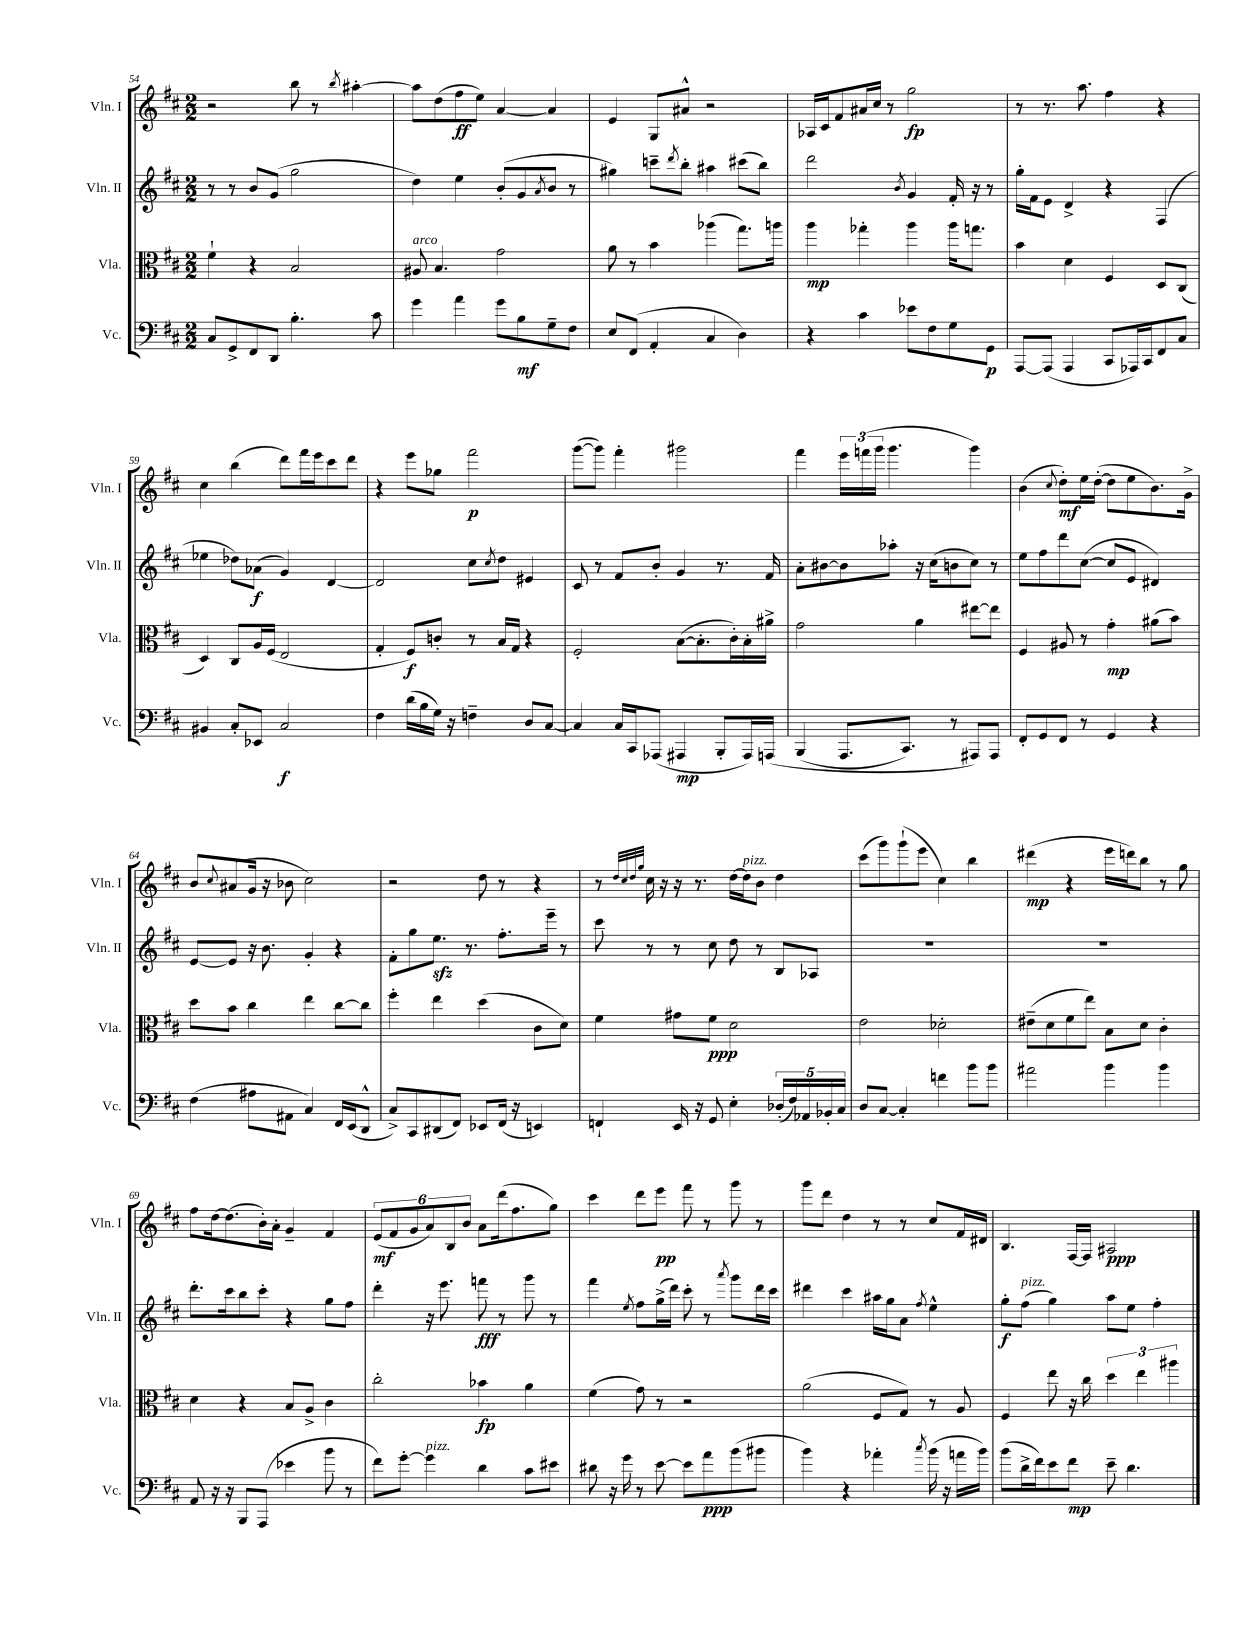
<<
\new StaffGroup <<
\new Staff = "s0" \with { instrumentName = "Vln. I" shortInstrumentName = "Vln. I" } {
    \clef treble \key d \major \numericTimeSignature \time 2/2
    r2 b''8 r8 \acciaccatura { b''8 } ais''4~-. |
    ais''8 d''8( fis''8\ff e''8) a'4~ a'4 |
    e'4 g8 ais'8-^ r2 |
    aes16 cis'16 fis'8 ais'16 cis''16 r8 g''2\fp |
    r8 r8. a''8. fis''4 r4 |
    cis''4 b''4( d'''8) fis'''16 e'''16 cis'''8 d'''8 |
    r4 e'''8 ges''8 fis'''2\p |
    g'''8~( g'''8) fis'''4-. gis'''2 |
    fis'''4 \tuplet 3/2 { e'''16 f'''16( g'''16 } g'''4. g'''4) |
    b'4( \appoggiatura { cis''8 } d''8-.\mf) e''16 d''16~-.( d''8 e''8 b'8.) g'16-> |
    b'8 \appoggiatura { cis''8 } ais'8( g'16 r16 bes'8 cis''2) |
    r2 d''8 r8 r4 |
    r8 \grace { d''32 cis''32 d''32 g''32 } cis''16 r16 r16 r8. d''16~ d''16^\markup { \italic "pizz." } b'8 d''4 |
    cis'''8( g'''8) g'''8-!( e'''8 cis''4) b''4 |
    dis'''4\mp( r4 e'''16 d'''16) b''8 r8 g''8 |
    fis''8 d''16~ d''8.( b'16-.) a'16-. g'4-- fis'4 |
    \tuplet 6/4 { e'8\mf( fis'8 g'8 a'8) b8 b'8 } a'8 d'''16( fis''8. g''8) |
    cis'''4 d'''8 e'''8\pp fis'''8 r8 g'''8 r8 |
    g'''8 d'''8 d''4 r8 r8 cis''8 fis'16 dis'16 |
    b4. fis16~ fis16 ais2\ppp \bar "|." |
}
\new Staff = "s1" \with { instrumentName = "Vln. II" shortInstrumentName = "Vln. II" } {
    \clef treble \key d \major \numericTimeSignature \time 2/2
    r8 r8 b'8 g'8( g''2 |
    d''4) e''4 b'8-.( g'8 \acciaccatura { a'8 } b'8 r8 |
    gis''4) c'''8-- \acciaccatura { d'''8 } b''8-. ais''4 cis'''8( b''8) |
    d'''2 \acciaccatura { b'8 } g'4 fis'16-. r16 r8 |
    g''16-. fis'16 e'8 d'4-> r4 fis4( |
    ees''4 des''8) aes'8\f( g'4) d'4~ |
    d'2 cis''8 \acciaccatura { cis''8 } d''8 eis'4 |
    cis'8 r8 fis'8 b'8-. g'4 r8. fis'16 |
    a'8-. bis'8~ bis'8 aes''8-. r16 cis''16( b'8 cis''8) r8 |
    e''8 fis''8 d'''8 cis''8~( cis''8 e'8 dis'4) |
    e'8~ e'8 r16 b'8. g'4-. r4 |
    fis'8-. g''8 e''8.\sfz r8. fis''8.-. e'''16-- r8 |
    cis'''8 r8 r8 cis''8 d''8 r8 b8 aes8 |
    R1 |
    R1 |
    d'''8.-. cis'''16 b''8 cis'''8-. r4 g''8 fis''8 |
    d'''4-. r16 e'''8. f'''8\fff r8 g'''8 r8 |
    fis'''4 \acciaccatura { e''8 } fis''8 g''16->( d'''16) cis'''8-. r8 \acciaccatura { a'''8 } g'''8 d'''16 cis'''16 |
    dis'''4 cis'''4 ais''16 g''16 a'8 \acciaccatura { fis''8 } e''4-^ |
    g''8-.\f fis''8^\markup { \italic "pizz." }( g''4) a''8 e''8 fis''4-. \bar "|." |
}
\new Staff = "s2" \with { instrumentName = "Vla." shortInstrumentName = "Vla." } {
    \clef alto \key d \major \numericTimeSignature \time 2/2
    fis'4-! r4 b2 |
    ais8^\markup { \italic "arco" } b4. g'2 |
    a'8 r8 b'4 aes''4( g''8.) a''16 |
    a''4\mp ges''4-. a''4 a''16 g''8. |
    b'4 d'4 fis4 d8 cis8( |
    d4) cis8 a16 fis16( e2 |
    g4-. fis8\f) c'8-. r8 b16 g16 r4 |
    fis2-. b8~( b8.-. cis'16-.) b16-. ais'16-> |
    g'2 a'4 eis''8~ eis''8 |
    fis4 ais8 r8 g'4-.\mp ais'8( b'8) |
    d''8 b'8 cis''4 e''4 cis''8~ cis''8 |
    fis''4-. e''4 d''4( cis'8 d'8) |
    fis'4 gis'8 fis'8\ppp d'2 |
    e'2 des'2-. |
    eis'8--( d'8 fis'8 e''8) b8 d'8 cis'4-. |
    d'4 r4 b8 a8-> cis'4 |
    cis''2-. bes'4\fp a'4 |
    fis'4( g'8) r8 r2 |
    a'2( fis8 g8) r8 a8 |
    fis4 e''8 r16 cis''16 \tuplet 3/2 { d''4 e''4 ais''4 } \bar "|." |
}
\new Staff = "s3" \with { instrumentName = "Vc." shortInstrumentName = "Vc." } {
    \clef bass \key d \major \numericTimeSignature \time 2/2
    cis8 g,8-> fis,8 d,8 b4.-. cis'8 |
    g'4 a'4 g'8 b8\mf g8-- fis8 |
    e8 fis,8( a,4-. cis4 d4) |
    r4 cis'4 ees'8 fis8 g8 g,8\p |
    a,,8~ a,,8( a,,4 cis,8 aes,,16) cis,16 fis,8 cis8 |
    bis,4 cis8-. ees,8 cis2\f |
    fis4 d'16( b16 g16) r16 f4-- d8 cis8~ |
    cis4 cis16 cis,16 aes,,8( ais,,4\mp b,,8-. ais,,16) a,,16\( |
    b,,4( a,,8. cis,8.) r8 ais,,8\) ais,,8 |
    fis,8-. g,8 fis,8 r8 g,4 r4 |
    fis4( ais8 ais,8 cis4) fis,16 e,16( d,8-^ |
    cis8->) cis,8 dis,8( fis,8) ees,8 fis,16( r16 e,4) |
    f,4-! e,16 r16 g,8 e4-. \tuplet 5/4 { des16-.( fis16) aes,16 bes,16-. cis16 } |
    d8 cis8~ cis4-. f'4 b'8 b'8 |
    ais'2 b'4 b'4 |
    a,8 r16 r16 b,,8 a,,8( ees'4 b'8 r8 |
    fis'8) g'8~-. g'4^\markup { \italic "pizz." } d'4 cis'8 eis'8 |
    dis'8 r16 g'16 r8 e'8~ e'8 a'8\ppp b'8( bis'8 |
    b'4) r4 aes'4-. \acciaccatura { cis''8 } b'16( r16 a'16 b'16) |
    b'8( d'16-> fis'16) e'8 fis'8\mp e'8-- d'4. \bar "|." |
}
>>
>>
\layout { \context { \Score currentBarNumber = #54 } }
